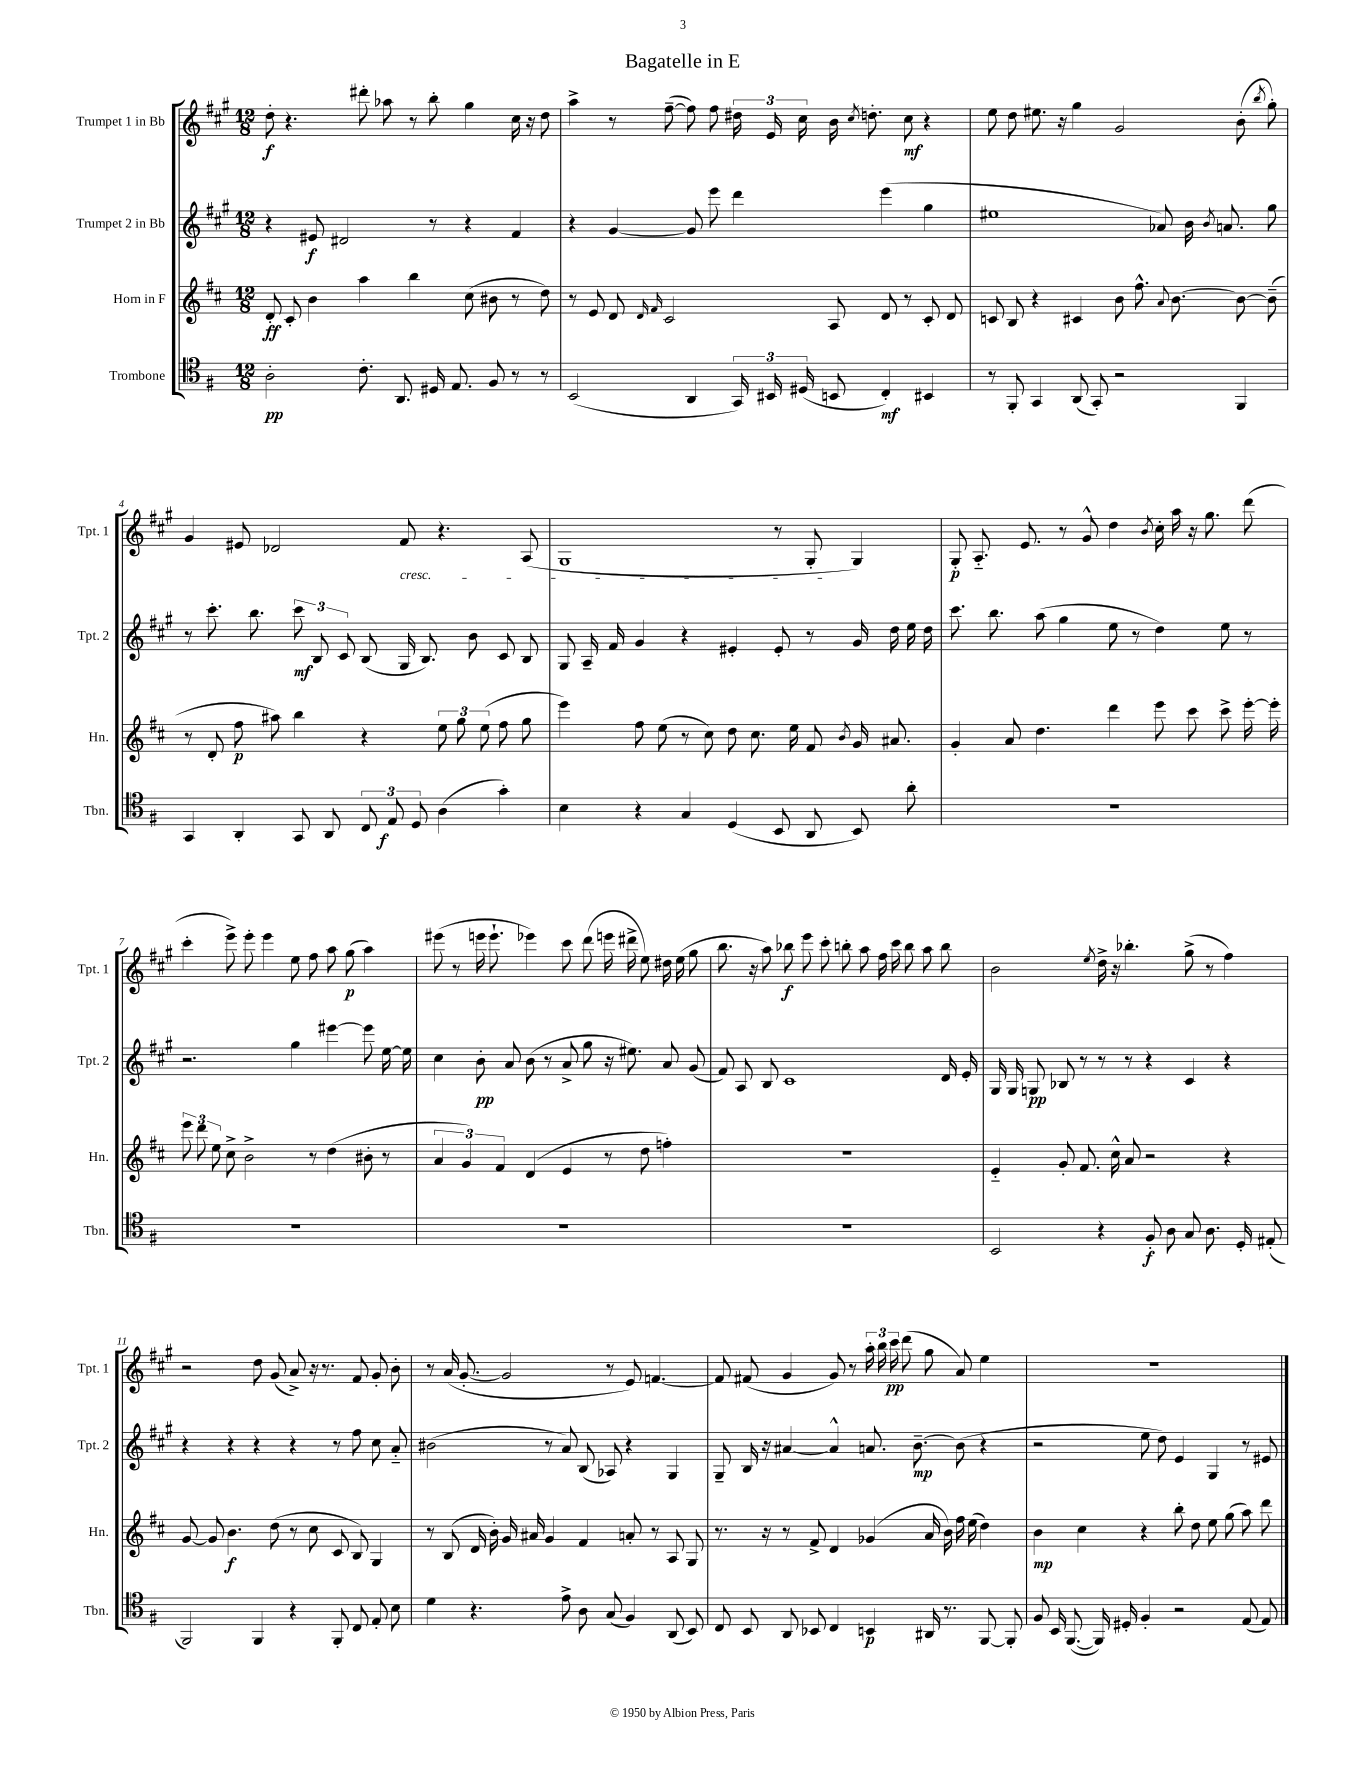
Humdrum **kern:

**kern	**dynam	**kern	**dynam	**kern	**dynam	**kern	**dynam
*part4	*part4	*part3	*part3	*part2	*part2	*part1	*part1
*staff4	*staff4	*staff3	*staff3	*staff2	*staff2	*staff1	*staff1
*I"Trombone	*	*I"Horn in F	*	*I"Trumpet 2 in Bb	*	*I"Trumpet 1 in Bb	*
*I'Tbn.	*	*I'Hn.	*	*I'Tpt. 2	*	*I'Tpt. 1	*
*clefC4	*	*clefG2	*	*clefG2	*	*clefG2	*
*k[f#]	*	*k[f#c#]	*	*k[f#c#g#]	*	*k[f#c#g#]	*
*M12/8	*	*M12/8	*	*M12/8	*	*M12/8	*
=1	=1	=1	=1	=1	=1	=1	=1
2A'\	pp	8d'/	ff	4r	.	8dd'\	f
.	.	8c#'/	.	.	.	4.r	.
.	.	4b\	.	8e#X/	f	.	.
.	.	.	.	2d#X/	.	.	.
8.c'\	.	4aa\	.	.	.	8ddd#X'\	.
.	.	.	.	.	.	8aa-X\	.
8.AA/	.	.	.	.	.	.	.
.	.	4bb\	.	.	.	8r	.
16D#X/	.	.	.	8r	.	8bb'\	.
8.E/	.	.	.	.	.	.	.
.	.	(8cc#\	.	4r	.	4gg#\	.
8F#/	.	8b#X\	.	.	.	.	.
8r	.	8r	.	4f#/	.	16cc#\	.
.	.	.	.	.	.	16r	.
8r	.	8dd\)	.	.	.	8dd\	.
=2	=2	=2	=2	=2	=2	=2	=2
(2BB/	.	8r	.	4r	.	4aa^\	.
.	.	8e/	.	.	.	.	.
.	.	8d/	.	[4g#/	.	8r	.
.	.	16qqd/	.	.	.	.	.
.	.	16qqf#/	.	.	.	.	.
.	.	2c#/	.	.	.	([8ff#~\	.
4AA/	.	.	.	8g#/]	.	8ff#\])	.
.	.	.	.	8eee\	.	8ff#\	.
24GG/)	.	.	.	4ddd\	.	24dd#X\	.
24BB#X/	.	.	.	.	.	24e/	.
(24D#X/	.	.	.	.	.	24cc#\	.
8BBn/	.	8A/	.	.	.	16b\	.
.	.	.	.	.	.	8qcc#/	.
.	.	.	.	.	.	8.ddn'\	.
4C'/)	mf	8d/	.	(4eee\	.	.	.
.	.	8r	.	.	.	8cc#\	mf
4BB#X/	.	8c#'/	.	4gg#\	.	4r	.
.	.	8d/	.	.	.	.	.
=3	=3	=3	=3	=3	=3	=3	=3
8r	.	8cn/	.	1ee#X	.	8ee\	.
8FF#'/	.	8B/	.	.	.	8dd\	.
4GG/	.	4r	.	.	.	8.ee#X\	.
.	.	.	.	.	.	16r	.
(8AA/	.	4c#X/	.	.	.	4gg#\	.
8GG'/)	.	.	.	.	.	.	.
2r	.	8b\	.	.	.	2g#/	.
.	.	8.ff#^^\	.	.	.	.	.
.	.	.	.	8a-X/)	.	.	.
.	.	8qqa/	.	.	.	.	.
.	.	[8.b\	.	.	.	.	.
.	.	.	.	16b\	.	.	.
.	.	.	.	8qb/	.	.	.
.	.	.	.	8.an/	.	.	.
4FF#/	.	8b\_	.	.	.	(8b'\	.
.	.	.	.	.	.	8qbb/	.
.	.	(8b~\]	.	8gg#\	.	8gg#'\)	.
!!LO:LB:g=z
=4	=4	=4	=4	=4	=4	=4	=4
4GG/	.	8r	.	8r	.	4g#/	.
.	.	8d'/	.	8.ccc#'\	.	.	.
4AA'/	.	8ff#\	p	.	.	8e#X/	.
.	.	.	.	8.bb\	.	.	.
.	.	8aa#X\)	.	.	.	2d-X/	.
8GG/	.	4bb\	.	12ccc#\	mf	.	.
.	.	.	.	12B/	.	.	.
8AA/	.	.	.	.	.	.	.
.	.	.	.	12c#/	.	.	.
12C/	.	4r	.	(8B/	.	.	.
12E/	f	.	.	.	.	.	.
!	!	!	!	!	!	!LO:TX:b:i:t=cresc.	!
.	.	.	.	16G#/	.	8f#/	.
12D/	.	.	.	.	.	.	.
.	.	.	.	8.B/)	.	.	.
(4A\	.	12ee\	.	.	.	4.r	.
.	.	12gg\	.	.	.	.	.
.	.	.	.	8b\	.	.	.
.	.	(12ee\	.	.	.	.	.
4g'\)	.	8ff#\	.	8c#/	.	.	.
.	.	8gg\	.	8B/	.	(8A/	.
=5	=5	=5	=5	=5	=5	=5	=5
4B\	.	4eee\)	.	8G#/	.	1G#	.
.	.	.	.	16A~/	.	.	.
.	.	.	.	16f#/	.	.	.
4r	.	8ff#\	.	4g#/	.	.	.
.	.	(8ee\	.	.	.	.	.
4G/	.	8r	.	4r	.	.	.
.	.	8cc#\)	.	.	.	.	.
(4D/	.	8dd\	.	4e#X'/	.	.	.
.	.	8.cc#\	.	.	.	.	.
8BB/	.	.	.	8e#'/	.	8r	.
.	.	16ee\	.	.	.	.	.
8AA/	.	8f#/	.	8r	.	8G#'/	.
.	.	8qb/	.	.	.	.	.
8BB/)	.	16g/	.	16g#/	.	4G#/)	.
.	.	8.a#X/	.	16dd\	.	.	.
8a'\	.	.	.	16ee\	.	.	.
.	.	.	.	16dd\	.	.	.
=6	=6	=6	=6	=6	=6	=6	=6
1.r	.	4g'/	.	8.ccc#\	.	8G#'/	p
.	.	.	.	.	.	8.A/	.
.	.	.	.	8.bb\	.	.	.
.	.	8a/	.	.	.	.	.
.	.	.	.	.	.	8.e/	.
.	.	4.dd\	.	(8aa\	.	.	.
.	.	.	.	4gg#\	.	8r	.
.	.	.	.	.	.	8g#^^/	.
.	.	4ddd\	.	8ee\	.	4dd\	.
.	.	.	.	8r	.	.	.
.	.	.	.	.	.	8qb/	.
.	.	8eee\	.	4dd\)	.	16cc#'\	.
.	.	.	.	.	.	16aa\	.
.	.	8ccc#\	.	.	.	16r	.
.	.	.	.	.	.	8.gg#\	.
.	.	8ccc#^\	.	8ee\	.	.	.
.	.	[16eee'\	.	8r	.	(8ddd\	.
.	.	16eee'\]	.	.	.	.	.
!!LO:LB:g=z
=7	=7	=7	=7	=7	=7	=7	=7
1.r	.	12eee\	.	2.r	.	4ccc#'\	.
.	.	12ddd\	.	.	.	.	.
.	.	12ee\	.	.	.	.	.
.	.	8cc#^\	.	.	.	8eee^\)	.
.	.	2b^\	.	.	.	8eee'\	.
.	.	.	.	.	.	4eee\	.
.	.	.	.	4gg#\	.	8ee\	.
.	.	8r	.	.	.	8ff#\	.
.	.	(4dd\	.	[4eee#X\	.	8aa\	.
.	.	.	.	.	.	(8gg#\	p
.	.	8b#X'\	.	8eee#\]	.	4aa\)	.
.	.	8r	.	[16ee\	.	.	.
.	.	.	.	16ee\]	.	.	.
=8	=8	=8	=8	=8	=8	=8	=8
1.r	.	6a/	.	4cc#\	.	(8eee#X\	.
.	.	.	.	.	.	8r	.
.	.	6g/)	.	.	.	.	.
.	.	.	.	8b'\	pp	16eeen\	.
.	.	.	.	.	.	8.eee`\	.
.	.	6f#/	.	.	.	.	.
.	.	.	.	8a/	.	.	.
.	.	(4d/	.	(8b\	.	4eee-X\)	.
.	.	.	.	8r	.	.	.
.	.	4e/	.	8a^/	.	8ccc#\	.
.	.	.	.	8gg#\	.	(8ddd\	.
.	.	8r	.	16r	.	16eeen\	.
.	.	.	.	8.ee#X\)	.	16ddd#X^\	.
.	.	8dd\	.	.	.	8ee\)	.
.	.	4ffn'\)	.	8a/	.	16dd#X\	.
.	.	.	.	.	.	(16ee\	.
.	.	.	.	(8g#/	.	8gg#\	.
=9	=9	=9	=9	=9	=9	=9	=9
1.r	.	1.r	.	8f#/)	.	8.bb\	.
.	.	.	.	8A/	.	.	.
.	.	.	.	.	.	16r	.
.	.	.	.	8B/	.	8aa\)	.
.	.	.	.	1c#	.	8bb-X\	f
.	.	.	.	.	.	8eee\	.
.	.	.	.	.	.	8ccc#'\	.
.	.	.	.	.	.	8bbn'\	.
.	.	.	.	.	.	8aa\	.
.	.	.	.	.	.	16ff#\	.
.	.	.	.	.	.	16ccc#\	.
.	.	.	.	.	.	8bb\	.
.	.	.	.	.	.	8aa\	.
.	.	.	.	16d/	.	8bb\	.
.	.	.	.	16e'/	.	.	.
=10	=10	=10	=10	=10	=10	=10	=10
2BB/	.	4e/	.	16G#/	.	2b\	.
.	.	.	.	16G#/	.	.	.
.	.	.	.	8Gn/	pp	.	.
.	.	8g'/	.	8B-X/	.	.	.
.	.	8.f#/	.	8r	.	.	.
.	.	.	.	.	.	8qee/	.
4r	.	.	.	8r	.	16dd^\	.
.	.	16cc#^^\	.	.	.	16r	.
.	.	8a/	.	8r	.	4.bb-X'\	.
8F#'/	f	2r	.	4r	.	.	.
8A\	.	.	.	.	.	.	.
8G/	.	.	.	4c#/	.	(8gg#^\	.
8.A\	.	.	.	.	.	8r	.
.	.	4r	.	4r	.	4ff#\)	.
16D'/	.	.	.	.	.	.	.
(8E#X'/	.	.	.	.	.	.	.
!!LO:LB:g=z
=11	=11	=11	=11	=11	=11	=11	=11
2FF#/)	.	[8g/	.	4r	.	2r	.
.	.	8g/]	.	.	.	.	.
.	.	4.b\	f	4r	.	.	.
4FF#/	.	.	.	4r	.	8dd\	.
.	.	(8dd\	.	.	.	(8g#/	.
4r	.	8r	.	4r	.	8a^/)	.
.	.	8cc#\	.	.	.	16r	.
.	.	.	.	.	.	8.r	.
8FF#'/	.	8c#/	.	8r	.	.	.
8C/	.	8B/)	.	8ff#\	.	8f#/	.
8E'/	.	4G/	.	8cc#\	.	8g#'/	.
8B\	.	.	.	8a/	.	8b'\	.
=12	=12	=12	=12	=12	=12	=12	=12
4d\	.	8r	.	(2b#X\	.	8r	.
.	.	(8B/	.	.	.	(16a/	.
.	.	.	.	.	.	[8.g#'/	.
4.r	.	16d/	.	.	.	.	.
.	.	16b'\)	.	.	.	.	.
.	.	16g/	.	.	.	2g#/]	.
.	.	16a#X/	.	.	.	.	.
.	.	4g/	.	8r	.	.	.
8e^\	.	.	.	8a/)	.	.	.
8A\	.	4f#/	.	(8B/	.	.	.
(8G/	.	.	.	8A-X/)	.	8r	.
4F#/)	.	8an'/	.	4r	.	8e/)	.
.	.	8r	.	.	.	[4.fn/	.
(8AA/	.	8A/	.	4G#/	.	.	.
8BB/)	.	8G/	.	.	.	.	.
=13	=13	=13	=13	=13	=13	=13	=13
8C/	.	8.r	.	8G#~/	.	8f/]	.
8BB/	.	.	.	16B/	.	(8f#X/	.
.	.	16r	.	16r	.	.	.
8AA/	.	8r	.	[4a#X/	.	4g#/	.
8BB-X/	.	8f#^/	.	.	.	.	.
4C/	.	4d/	.	4a#^^/]	.	8g#/)	.
.	.	.	.	.	.	8r	.
4BBn/	p	(4g-X/	.	8.an/	.	24aa'\	.
.	.	.	.	.	.	24bb\	.
.	.	.	.	.	.	24ccc#\	pp
.	.	.	.	.	.	(8ddd\	.
.	.	.	.	[8.b~\	mp	.	.
16AA#X/	.	16a/	.	.	.	8gg#\	.
8.r	.	16b\)	.	.	.	.	.
.	.	16ff#\	.	(8b\]	.	8a/)	.
.	.	(16ee\	.	.	.	.	.
[8FF#/	.	4dd\)	.	4r	.	4ee\	.
8FF#'/]	.	.	.	.	.	.	.
=14	=14	=14	=14	=14	=14	=14	=14
8F#/	.	4b\	mp	2r	.	1.r	.
16BB/	.	.	.	.	.	.	.
([8.FF#/	.	.	.	.	.	.	.
.	.	4cc#\	.	.	.	.	.
16FF#/])	.	.	.	.	.	.	.
16D#X'/	.	.	.	.	.	.	.
4F#'/	.	4r	.	8ee\	.	.	.
.	.	.	.	8dd\)	.	.	.
2r	.	8bb'\	.	4e/	.	.	.
.	.	8dd\	.	.	.	.	.
.	.	8ee\	.	4G#/	.	.	.
.	.	(8gg\	.	.	.	.	.
(8E/	.	8aa\)	.	8r	.	.	.
8E/)	.	8ddd\	.	8e#X/	.	.	.
==	==	==	==	==	==	==	==
*-	*-	*-	*-	*-	*-	*-	*-
